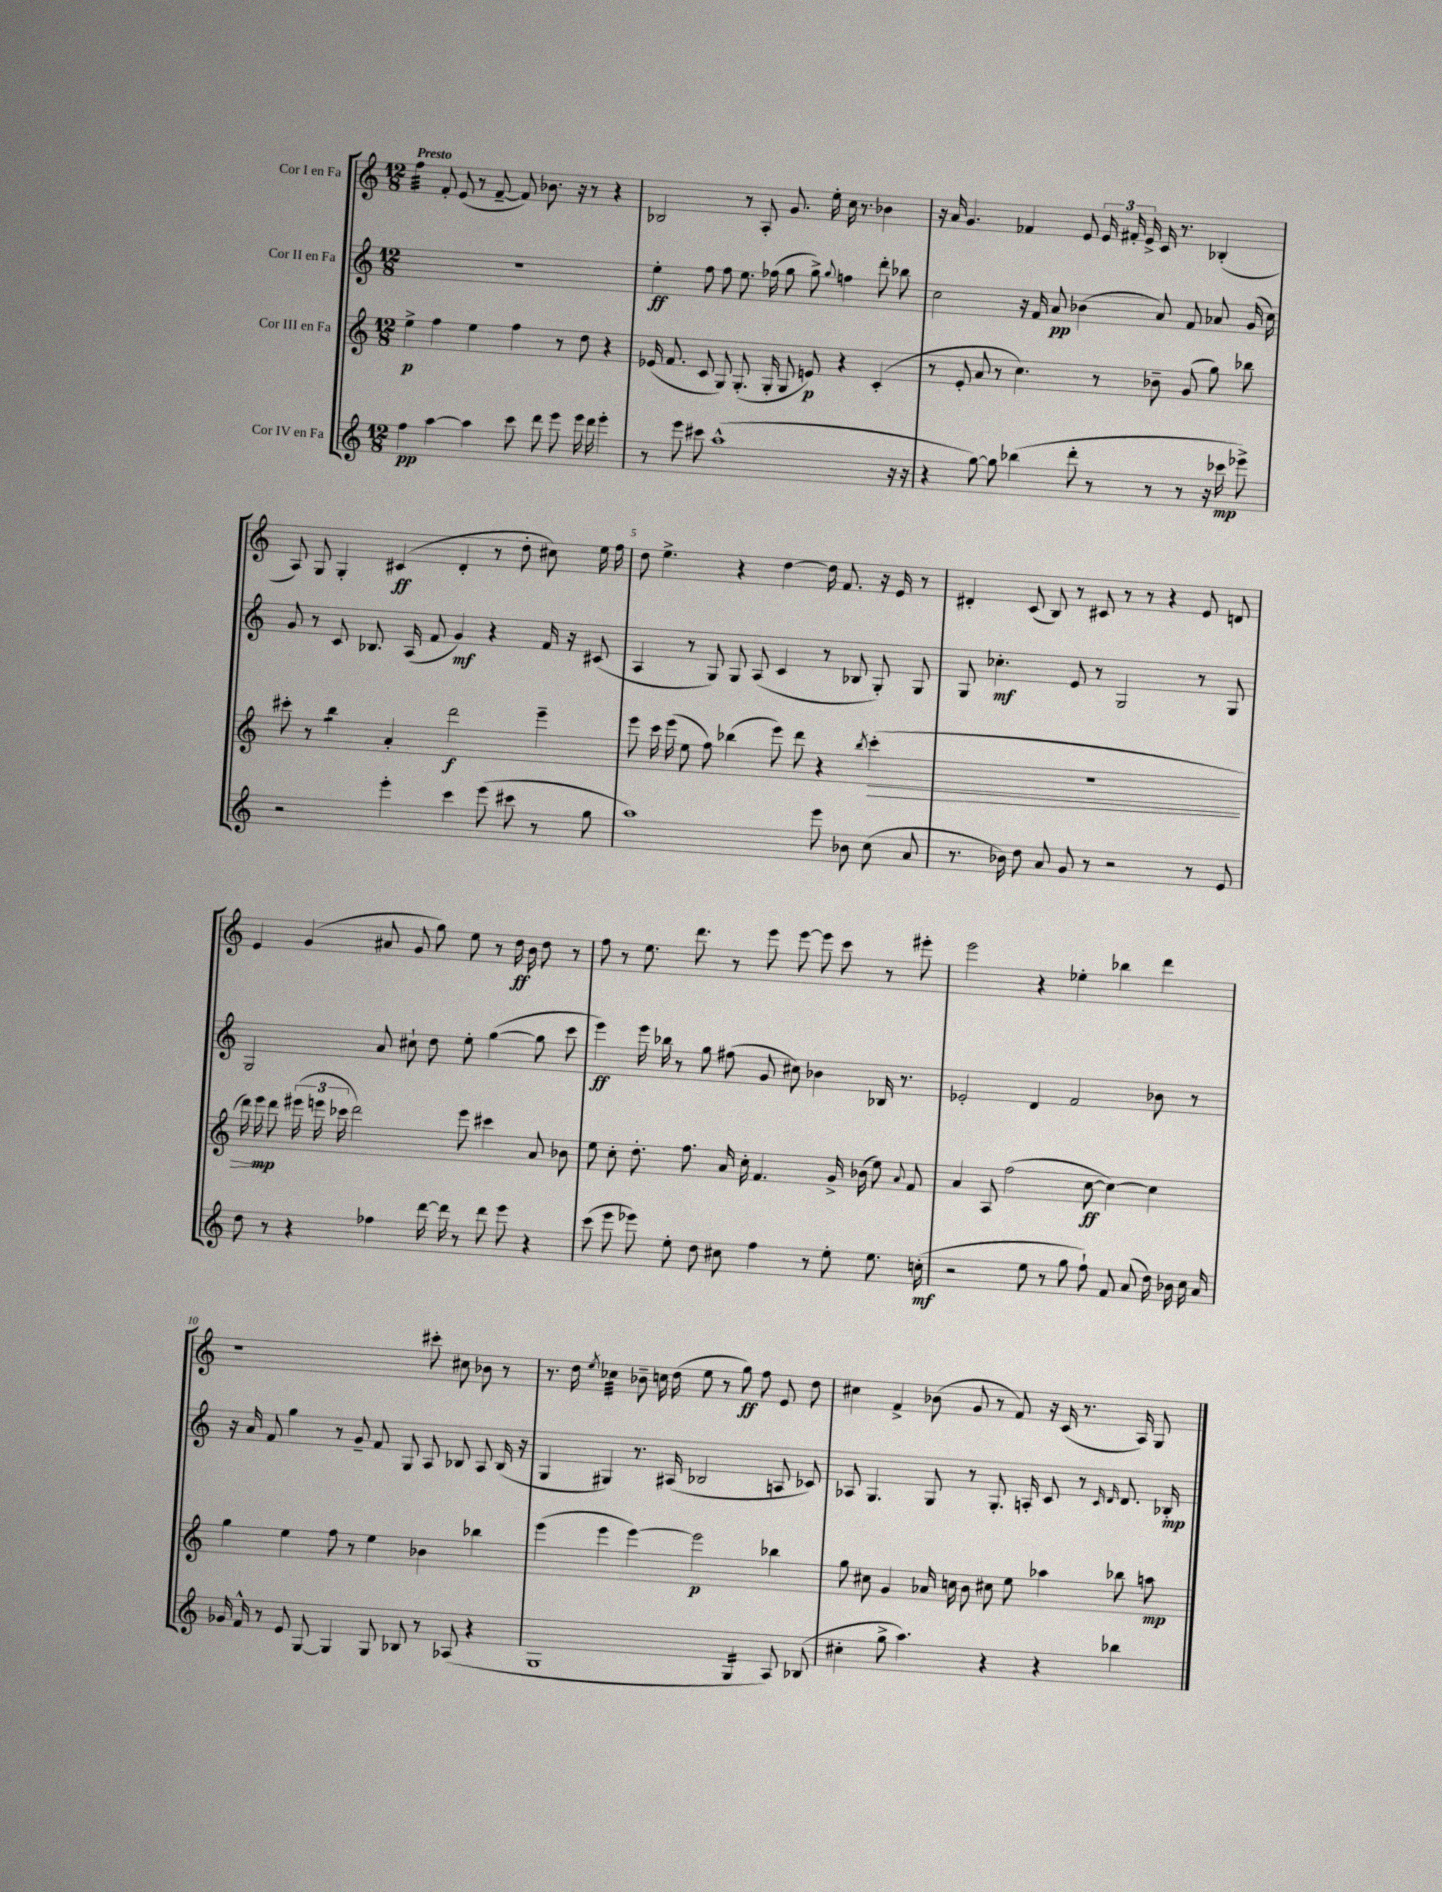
<<
\new StaffGroup <<
\new Staff = "s0" \with { instrumentName = "Cor I en Fa" } {
    \clef treble \key c \major \numericTimeSignature \time 12/8 \tempo "Presto"
    \autoBeamOff f''4:32 f'8-. e'8( r8 f'8~-- f'8) bes'8. r16 r8 r4 |
    bes2 r8 a8-. g'8. e''16-. c''16 r8. bes'4 |
    r16 a'16 g'4. fes'4 e'8 \tuplet 3/2 { e'16 fis'16-. e'16-> } c'16 r8. bes4-.( |
    a8) g8 g4-. cis'4\ff( d'4-. r8 d''8-. cis''8) e''16 f''16 |
    d''8 e''4.-> r4 d''4~ d''16 f'8. r16 e'16 r8 |
    dis'4-. c'8( b8) r8 cis'8 r8 r8 r4 e'8 d'8 |
    e'4 g'4( ais'8 g'8 g''8) e''8 r8 d''16\ff b'16 d''8 r8 |
    f''8 r8 e''8. d'''8. r8 e'''8 e'''8~ e'''8 c'''8 r8 eis'''8-. |
    e'''2 r4 ees''4-. bes''4 d'''4 |
    r1 cis'''8-. cis''8 bes'8 r8 |
    r8. d''16 \acciaccatura { e''8 } ces''4:32 bes'8-- c''16 d''16( e''8 r8 g''8\ff) f''8 e'8 d''8 |
    cis''4 f'4-> bes'8( g'8 r8 f'8) r16 c'16( r8. a16) g8 \bar "|." |
}
\new Staff = "s1" \with { instrumentName = "Cor II en Fa" } {
    \clef treble \key c \major \numericTimeSignature \time 12/8
    \autoBeamOff R1. |
    e''4-.\ff f''8 f''8 e''8. fes''16( g''8 g''8->) \appoggiatura { g''8 } f''4 d'''8-. bes''8 |
    c''2 r16 f'16 a'8\pp bes'4( a'8) f'8 aes'8 g'16( c''16) |
    g'8 r8 c'8 bes8. a16( f'8 g'4\mf) r4 f'16 r16 cis'8( |
    a4 r8 g8) g8 a8( c'4 r8 bes8 g8-.) g8 |
    g8 ces''4.-.\mf e'8 r8 g2 r8 g8 |
    g2 a'8 cis''8-! d''8 e''8-. g''4~( g''8 c'''8 |
    e'''4\ff) e'''16 bes''16 r8 g''8 fis''8( g'8 cis''8) bes'4 bes16 r8. |
    ees'2-. d'4 f'2 bes'8 r8 |
    r16 a'16 f'8 g''4 r8 g'8-- f'8 g8 a8 bes8 a8 bes16( r16 |
    g4 gis4) r8. ais16( bes2 a8 ces'8) |
    aes8 g4. g8 r8 g8.-. a16-. c'8 r8 \grace { c'16 d'16 } d'8. bes16-.\mp \bar "|." |
}
\new Staff = "s2" \with { instrumentName = "Cor III en Fa" } {
    \clef treble \key c \major \numericTimeSignature \time 12/8
    \autoBeamOff e''4->\p f''4 e''4 f''4 r8 d''8 r4 |
    ees'16( f'8. c'8 g8) g8.-.( g16-. g8 e'8\p) r4 c'4-.( |
    r8 e'8-. a'8 r8 c''4.) r8 bes'8-- g'8( g''8) bes''8 |
    cis'''8-. r8 b''4:8 a'4-. d'''2\f e'''4-- |
    e'''8 c'''16 e'''16( e''8 f''8) bes''4( e'''8) d'''8 r4 \acciaccatura { bes''8 } c'''4-.\>( |
    R1. |
    d'''16) e'''16\mp\! d'''8 \tuplet 3/2 { eis'''16( e'''16 ces'''16 } d'''2) e'''8 cis'''4 a'8 bes'8 |
    e''8 c''8-. d''8.-. f''8. a'16 c''16-. f'4. g'16-> bes'16( e''8) \appoggiatura { a'8 } f'8 |
    a'4 a8 f''2( c''8~\ff c''4~) c''4 |
    g''4 e''4 f''8 r8 e''4 bes'4 bes''4 |
    e'''4( e'''4 e'''4~) e'''2\p bes''4 |
    g''8 cis''8 g'4 aes'16 c''16 b'8 cis''8 e''8 aes''4 bes''8 a''8\mp \bar "|." |
}
\new Staff = "s3" \with { instrumentName = "Cor IV en Fa" } {
    \clef treble \key c \major \numericTimeSignature \time 12/8
    \autoBeamOff f''4\pp a''4~ a''4 c'''8 d'''8 e'''8 e'''16 d'''16 e'''4-. |
    r8 e'''8 cis'''8 a''1-^( r16 r16 |
    r4 g''8~) g''8 bes''4( d'''8-. r8 r8 r8 r16 ces'''16\mp ees'''8->) |
    r2 e'''4-. c'''4 e'''8( cis'''8 r8 g''8 |
    a''1) e'''8 bes'8 c''8( a'8 |
    r8. bes'16) d''8 a'8 g'8 r8 r2 r8 e'8 |
    d''8 r8 r4 fes''4 d'''16~ d'''16 r8 d'''8 e'''8 r4 |
    c'''8( e'''8 ees'''8) e''8-. d''8 cis''8 f''4 r8 e''8-. e''8. c''16-.\mf( |
    r2 e''8 r8 g''8 f''8-!) f'8 a'8( d''16) bes'16 c''16 a'16 |
    ges'16 f'16-^ r8 e'8 g8~ g4 g8 bes8 r8 aes8( r4 |
    g1 g4:16 a8) bes8( |
    cis''4-. g''8-> a''4.) r4 r4 bes''4 \bar "|." |
}
>>
>>
\layout { \context { \Score \override BarNumber.break-visibility = ##(#f #t #t) barNumberVisibility = #(every-nth-bar-number-visible 5) } }
